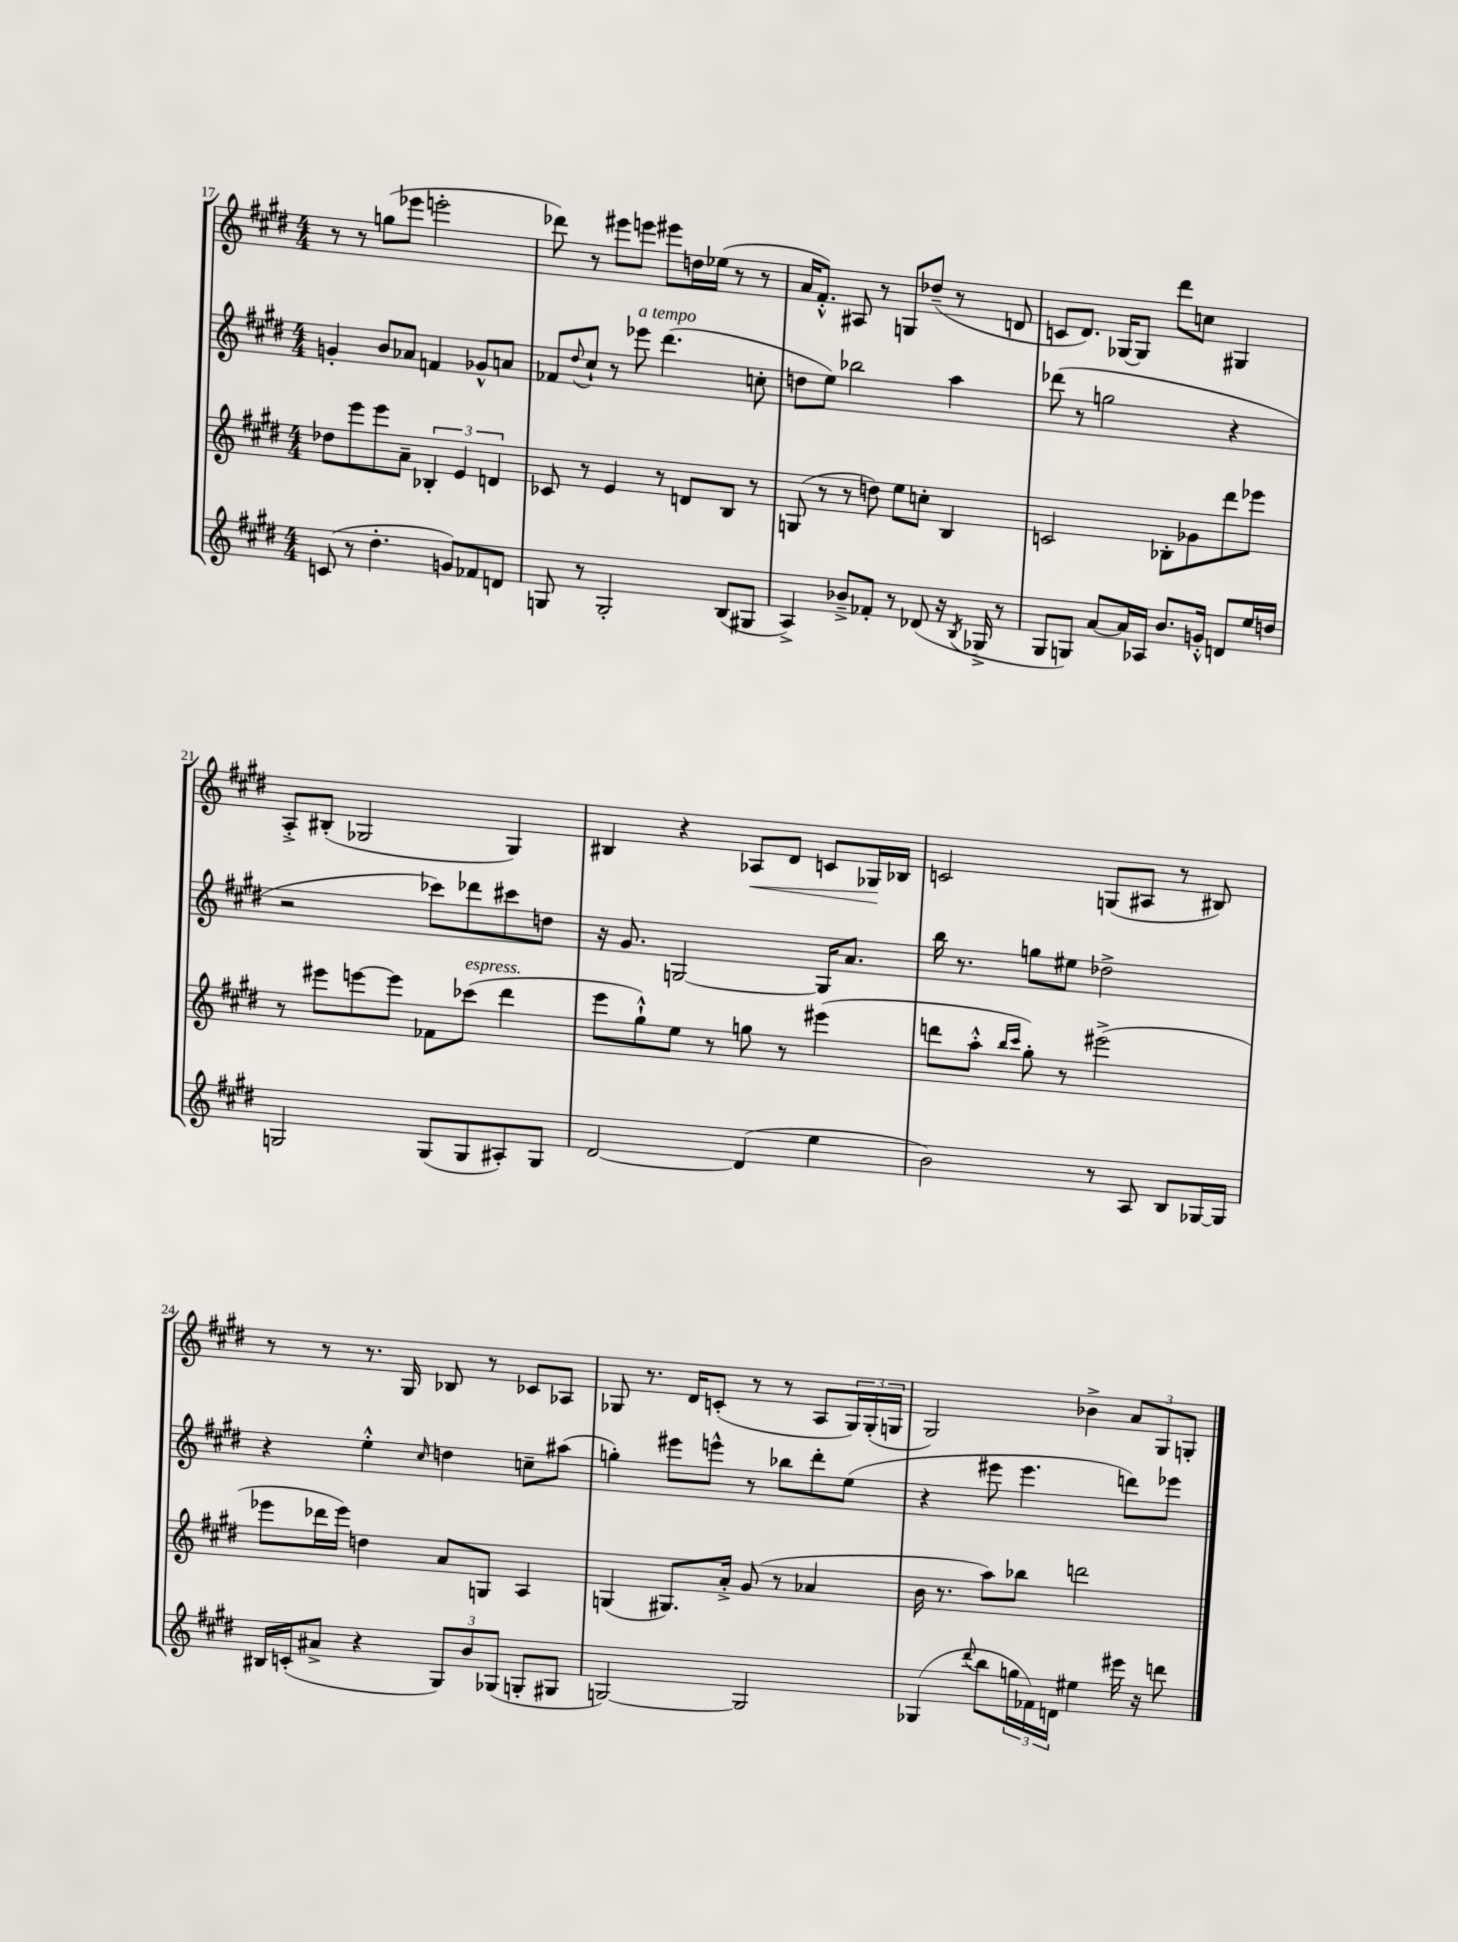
<<
\new StaffGroup <<
\new Staff = "s0" {
    \clef treble \key e \major \numericTimeSignature \time 4/4
    r8 r8 g''8( ees'''8 e'''2-. |
    des'''8) r8 eis'''8 e'''8 eis'''8 d''16 ees''16( r8 r8 |
    a'16 fis'8.-.-^) ais8 r8 g8 des''8--( r8 d'8 |
    c'8 dis'8.) ges16~ ges8 dis'''8 c''8 gis4 |
    a8-.-> bis8-.( ges2 ges4) |
    bis4 r4 aes8\< dis'8 c'8 ges16\! bes16 |
    c'2 g8( ais8 r8 bis8) |
    r8 r8 r8. gis16 bes8 r8 ces'8 aes8 |
    ges8 r8. dis'16 c'8-.( r8 r8 a8 \tuplet 3/2 { ges16) ges16-.( g16 } |
    gis2) bes'4-> \tuplet 3/2 { a'8 gis8 g8-. } \bar "|." |
}
\new Staff = "s1" {
    \clef treble \key e \major \numericTimeSignature \time 4/4
    g'4-. b'8 aes'8 f'4 ges'8-^ a'8 |
    fes'8 \appoggiatura { dis''8 } cis''8-! r8 ees'''8^\markup { \italic "a tempo" } dis'''4.( c''8-. |
    d''8 e''8) bes''2 a''4 |
    des'''8( r8 g''2 r4 |
    r2 ces'''8) des'''8 cis'''8 d''8 |
    r16 gis'8. g2~ g16 a'8. |
    b''16 r8. g''8 eis''8 des''2-> |
    r4 e''4-.-^ \grace { cis''16 } d''4 c''8-- ais''8( |
    g''4-.) eis'''8 e'''8-^ r8 bes''8 dis'''8-. e''8( |
    r4 eis'''8 eis'''4. d'''8) ees'''8 \bar "|." |
}
\new Staff = "s2" {
    \clef treble \key e \major \numericTimeSignature \time 4/4
    des''8 e'''8 e'''8 a'8-- \tuplet 3/2 { bes4-. e'4 d'4 } |
    ces'8 r8 e'4 r8 d'8 b8 r8 |
    g8( r8 r8 d''8) e''8 c''8-. b4 |
    c'2 bes8-. ges'8 dis'''8 ees'''8 |
    r8 eis'''8 e'''8~ e'''8 fes'8 ces'''8^\markup { \italic "espress." }( dis'''4 |
    e'''8 gis''8-!-^) e''8 r8 g''8 r8 eis'''4( |
    d'''8 a''8-.-^ \grace { b''16 cis'''16 } gis''8-.) r8 eis'''2->( |
    ees'''8 des'''16 ees'''16) d''4 a'8 g8 a4 |
    g4( gis8.) a'16-.-> gis'8( r8 aes'4 |
    b'16 r8. a''8) bes''8 d'''2 \bar "|." |
}
\new Staff = "s3" {
    \clef treble \key e \major \numericTimeSignature \time 4/4
    c'8( r8 dis''4.-. g'8) fes'8 d'8 |
    g8 r8 g2-. b8( gis8 |
    a4->) bes'8---> fes'8-. r8 des'8( r16 \acciaccatura { b8 } ges16-> r8 |
    gis8 g8) a'8~ a'16 aes16 b'8. g'16-.-^ d'8 e''16 d''16 |
    g2 g8( g8 ais8-.) g8 |
    dis'2~ dis'4( e''4 |
    b'2) r8 a8 b8 ges16~ ges16 |
    bis16 c'16-.( ais'8-> r4 \tuplet 3/2 { gis8) b'8 ges8( } g8-. gis8 |
    g2~) g2 |
    ges4( \appoggiatura { dis'''8 } b''8 \tuplet 3/2 { g''16 fes'16) d'16 } eis''4 eis'''16 r16 d'''8 \bar "|." |
}
>>
>>
\layout { \context { \Score currentBarNumber = #17 } }
